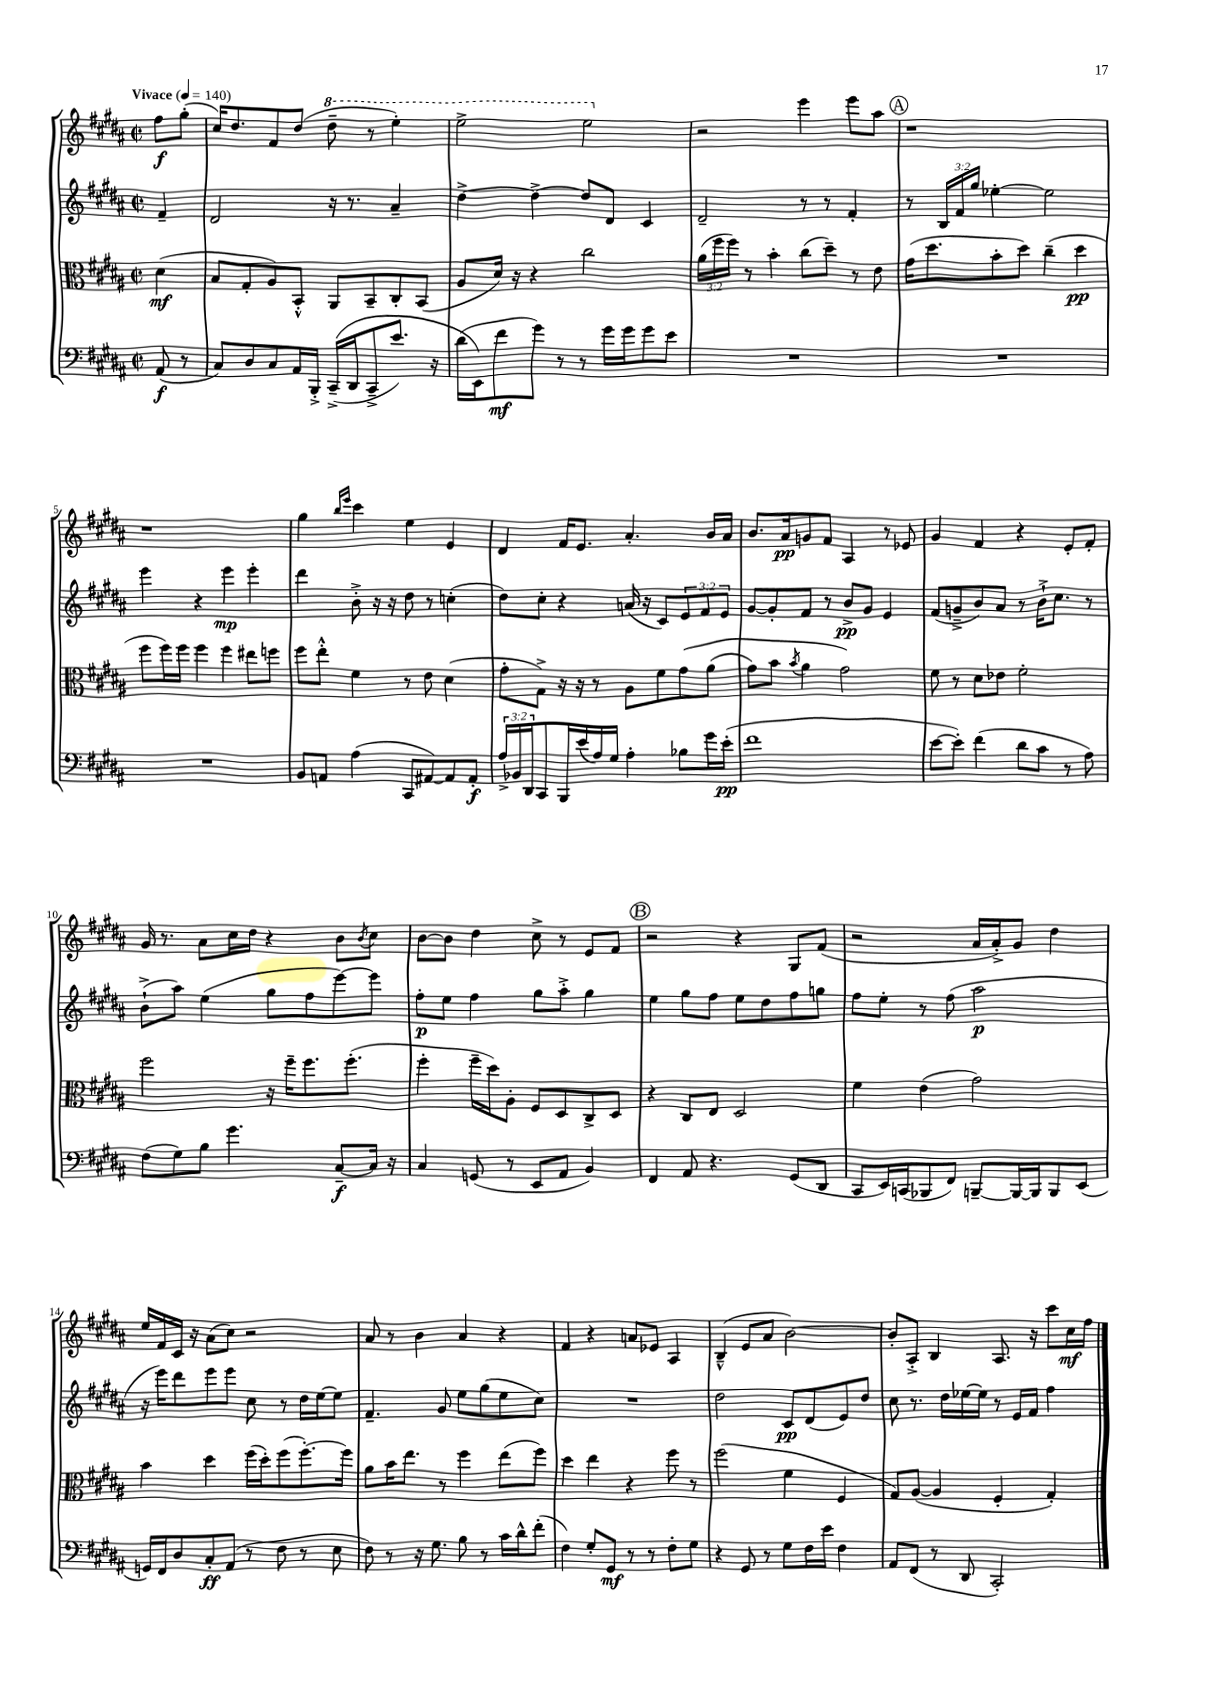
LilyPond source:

<<
\new StaffGroup <<
\new Staff = "s0" {
    \clef treble \key b \major \defaultTimeSignature \time 2/2 \partial 4 \tempo "Vivace" 4 = 140
    fis''8\f gis''8-.( |
    cis''16) dis''8. fis'8 dis''8( \ottava #1 dis'''8-- r8 e'''4-.) |
    e'''2-> e'''2 \ottava #0 |
    r2 e'''4 e'''8 ais''8 |
    \mark \markup { \circle "A" } r1 |
    r1 |
    gis''4 \grace { b''16 e'''16 } cis'''4 e''4 e'4 |
    dis'4 fis'16 e'8. ais'4.-. b'16 ais'16 |
    b'8. ais'16\pp g'8 fis'8 ais4 r8 ees'8 |
    gis'4 fis'4 r4 e'8-. fis'8-. |
    gis'16 r8. ais'8 cis''16 dis''16 r4 b'8 \acciaccatura { b'8 } cis''8 |
    b'8~ b'8 dis''4 cis''8-> r8 e'8 fis'8 |
    \mark \markup { \circle "B" } r2 r4 gis8 fis'8( |
    r2 ais'16 ais'16-.->) gis'8 dis''4 |
    e''16 fis'16 cis'16 r16 ais'8( cis''8) r2 |
    ais'8 r8 b'4 ais'4 r4 |
    fis'4 r4 a'8 ees'8 ais4 |
    b4---^( e'8 ais'8 b'2~) |
    b'8-. ais8-.-> b4 ais8. r16 cis'''8 cis''16\mf fis''16 \bar "|." |
}
\new Staff = "s1" {
    \clef treble \key b \major \defaultTimeSignature \time 2/2 \override Staff.TupletNumber.text = #tuplet-number::calc-fraction-text \partial 4
    fis'4-- |
    dis'2 r16 r8. ais'4-- |
    dis''4~-> dis''4~-> dis''8 dis'8 cis'4 |
    dis'2-- r8 r8 fis'4-. |
    \mark \markup { \circle "A" } r8 \tuplet 3/2 { b16 fis'16 gis''16 } ees''4~-. ees''2 |
    e'''4 r4 e'''4\mp e'''4-. |
    dis'''4 b'8-.-> r16 r16 dis''8 r8 c''4-.( |
    dis''8) cis''8-. r4 a'16( r16 cis'8) \tuplet 3/2 { e'8 fis'8 e'8 } |
    gis'8~ gis'8-. fis'8 r8 b'8->\pp gis'8 e'4 |
    fis'8( g'8---> b'8) ais'8 r8 b'16-!-> cis''8. r8 |
    b'8-!->( ais''8) e''4( gis''8 fis''8 e'''8~) e'''8 |
    fis''8-.\p e''8 fis''4 gis''8 ais''8-.-> gis''4 |
    \mark \markup { \circle "B" } e''4 gis''8 fis''8 e''8 dis''8 fis''8 g''8 |
    fis''8 e''8-. r8 fis''8( ais''2\p |
    r16 e'''16) dis'''8 e'''8 e'''8 cis''8 r8 dis''16 e''16~ e''8 |
    fis'4.-- gis'8 e''8 gis''8( e''8 cis''8) |
    R1 |
    dis''2 cis'8\pp dis'8( e'8) dis''8 |
    cis''8 r8. dis''16 ees''16~ ees''16 r8 e'16 fis'16 fis''4 \bar "|." |
}
\new Staff = "s2" {
    \clef alto \key b \major \defaultTimeSignature \time 2/2 \override Staff.TupletNumber.text = #tuplet-number::calc-fraction-text \partial 4
    dis'4\mf( |
    b8 gis8-. ais8) b,8-.-^ ais,8 b,8-- cis8-. b,8( |
    ais8 dis'16) r16 r4 cis''2 |
    \tuplet 3/2 { ais'16( fis''16 fis''16) } r8 b'4-. cis''8( dis''8--) r8 e'8 |
    \mark \markup { \circle "A" } gis'16( dis''8. b'8-. dis''8) cis''4--( dis''4\pp |
    fis''8 fis''16) fis''16 fis''4 fis''4 eis''8 f''8 |
    fis''8 e''8-.-^ fis'4 r8 e'8 dis'4( |
    gis'8-. gis8->) r16 r16 r8 ais8 fis'8 gis'8\( ais'8( |
    gis'8) b'8 \acciaccatura { b'8 } ais'4 gis'2\) |
    fis'8 r8 dis'8 ees'8 fis'2-. |
    fis''2 r16 fis''16-- fis''8. fis''8.-.( |
    fis''4-. fis''16-- dis''16) ais8-. fis8 dis8 cis8-> dis8 |
    \mark \markup { \circle "B" } r4 cis8 e8 dis2 |
    fis'4 e'4( gis'2) |
    b'4 dis''4 fis''16( dis''16-.) fis''8( fis''8.~-.) fis''16 |
    ais'8 b'16 e''8. r8 fis''4 e''8( fis''8) |
    dis''4 e''4 r4 fis''8 r8 |
    fis''2( fis'4 fis4 |
    gis8) ais8~( ais4 fis4-. gis4-.) \bar "|." |
}
\new Staff = "s3" {
    \clef bass \key b \major \defaultTimeSignature \time 2/2 \override Staff.TupletNumber.text = #tuplet-number::calc-fraction-text \partial 4
    ais,8\f( r8 |
    cis8) dis8 cis8 ais,16 b,,16-.-> cis,16--->(\( dis,16 cis,8---> e'8.) r16 |
    dis'16( e,16\) fis'8\mf gis'8) r8 r8 gis'16 gis'16 gis'8 e'8 |
    R1 |
    \mark \markup { \circle "A" } R1 |
    R1 |
    b,8 a,8 ais4( cis,8 ais,8~) ais,8 ais,8-.\f |
    \tuplet 3/2 { ais16-> bes,16 dis,16 } cis,8 b,,16 e'16( ais16) gis16 ais4-. bes8 gis'16 e'16-.\pp( |
    fis'1 |
    e'8~ e'8-.) fis'4( dis'8 cis'8 r8 ais8) |
    fis8( gis8) b8 gis'4. cis8~--\f cis16 r16 |
    cis4 g,8( r8 e,8 ais,8 b,4) |
    \mark \markup { \circle "B" } fis,4 ais,8 r4. gis,8( dis,8 |
    cis,8 e,16) c,16( bes,,8 fis,8) b,,8~-- b,,16~ b,,16 b,,8 e,8( |
    g,16) fis,16 dis8 cis8-.\ff ais,8( r8 fis8 r8 e8 |
    fis8) r8 r16 gis8. b8 r8 cis'16 dis'16-^ fis'8-.( |
    fis4) gis8-. gis,8\mf r8 r8 fis8-. gis8 |
    r4 gis,8 r8 gis8 fis16 e'16 fis4 |
    ais,8 fis,8( r8 dis,8 cis,2-.) \bar "|." |
}
>>
>>
